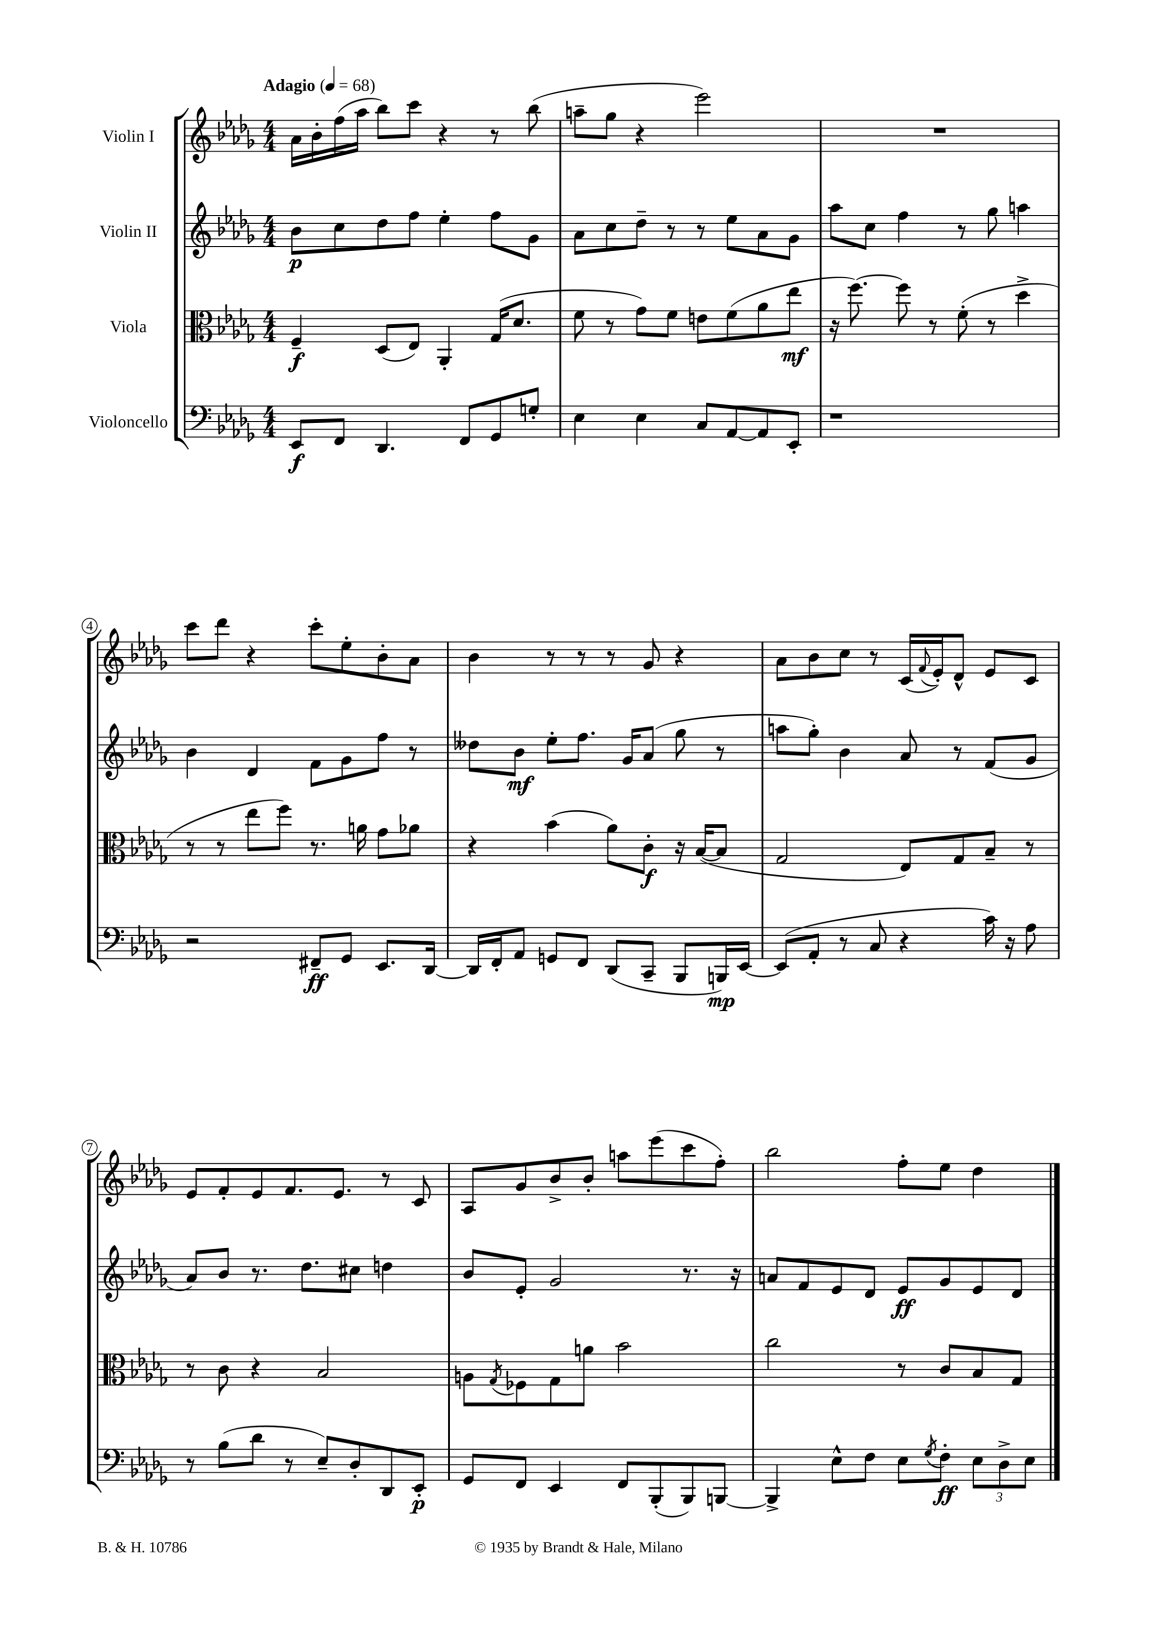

**kern	**dynam	**kern	**dynam	**kern	**dynam	**kern
*part4	*part4	*part3	*part3	*part2	*part2	*part1
*staff4	*staff4	*staff3	*staff3	*staff2	*staff2	*staff1
*I"Violoncello	*	*I"Viola	*	*I"Violin II	*	*I"Violin I
*clefF4	*	*clefC3	*	*clefG2	*	*clefG2
*k[b-e-a-d-g-]	*	*k[b-e-a-d-g-]	*	*k[b-e-a-d-g-]	*	*k[b-e-a-d-g-]
*M4/4	*	*M4/4	*	*M4/4	*	*M4/4
*MM68	*	*MM68	*	*MM68	*	*MM68
=1	=1	=1	=1	=1	=1	=1
!	!	!	!	!	!	!LO:TX:a:B:t=Adagio
8EE-/L	f	4F~/	f	8b-\L	p	16a-\LL
.	.	.	.	.	.	16b-'\
8FF/J	.	.	.	8cc\	.	(16ff\
.	.	.	.	.	.	16aa-\JJ
4.DD-/	.	(8D-/L	.	8dd-\	.	8bb-\L)
.	.	8E-/J)	.	8ff\J	.	8ccc\J
.	.	4AA-'/	.	4ee-'\	.	4r
8FF/L	.	.	.	.	.	.
8GG-/	.	(16G-/KL	.	8ff\L	.	8r
.	.	8.d-/J	.	.	.	.
8Gn'/J	.	.	.	8g-\J	.	(8bb-\
=2	=2	=2	=2	=2	=2	=2
4E-\	.	8f\	.	8a-\L	.	8aan~\L
.	.	8r	.	8cc\	.	8gg-\J
4E-\	.	8g-\L)	.	8dd-~\J	.	4r
.	.	8f\J	.	8r	.	.
8C/L	.	8en\L	.	8r	.	2eee-\)
[8AA-/	.	(8f\	.	8ee-\L	.	.
8AA-/]	.	8a-\	.	8a-\	.	.
8EE-'/J	.	8ee-\J	mf	8g-\J	.	.
=3	=3	=3	=3	=3	=3	=3
1r	.	16r	.	8aa-\L	.	1r
.	.	[8.ff\)	.	.	.	.
.	.	.	.	8cc\J	.	.
.	.	8ff\]	.	4ff\	.	.
.	.	8r	.	.	.	.
.	.	(8f'\	.	8r	.	.
.	.	8r	.	8gg-\	.	.
.	.	4dd-^\	.	4aan\	.	.
!!LO:LB:g=z
=4	=4	=4	=4	=4	=4	=4
2r	.	8r	.	4b-\	.	8ccc\L
.	.	8r	.	.	.	8ddd-\J
.	.	8ee-\L	.	4d-/	.	4r
.	.	8ff\J)	.	.	.	.
8FF#X~/L	ff	8.r	.	8f\L	.	8ccc'\L
8GG-/J	.	.	.	8g-\	.	8ee-'\
.	.	16an\	.	.	.	.
8.EE-/L	.	8g-\L	.	8ff\J	.	8b-'\
.	.	8a-X\J	.	8r	.	8a-\J
[16DD-/Jk	.	.	.	.	.	.
=5	=5	=5	=5	=5	=5	=5
16DD-/LL]	.	4r	.	8dd--X\L	.	4b-\
16FF'/J	.	.	.	.	.	.
8AA-/J	.	.	.	8b-\J	mf	.
8GGn/L	.	(4b-\	.	8ee-'\L	.	8r
8FF/J	.	.	.	8.ff\J	.	8r
(8DD-/L	.	8a-\L)	.	.	.	8r
.	.	.	.	16g-/KL	.	.
8CC~/J	.	8c'\J	f	(8a-/J	.	8g-/
8BBB-/L	.	16r	.	8gg-\	.	4r
.	.	([16B-/KL	.	.	.	.
16BBBn/L)	mp	8B-/J]	.	8r	.	.
[16EE-/JJ	.	.	.	.	.	.
=6	=6	=6	=6	=6	=6	=6
(8EE-/L]	.	2G-/	.	8aan\L	.	8a-\L
8AA-'/J	.	.	.	8gg-'\J)	.	8b-\
8r	.	.	.	4b-\	.	8cc\J
8C/	.	.	.	.	.	8r
4r	.	8E-/L)	.	8a-/	.	(16c/LL
.	.	.	.	.	.	8qqf/
.	.	.	.	.	.	16e-'/J)
.	.	8G-/	.	8r	.	8d-^^/J
16c\)	.	8B-~/J	.	(8f/L	.	8e-/L
16r	.	.	.	.	.	.
8A-\	.	8r	.	8g-/J	.	8c/J
!!LO:LB:g=z
=7	=7	=7	=7	=7	=7	=7
8r	.	8r	.	8a-/L)	.	8e-/L
(8B-\L	.	8c\	.	8b-/J	.	8f'/
8d-\J	.	4r	.	8.r	.	8e-/
8r	.	.	.	.	.	8.f/
.	.	.	.	8.dd-\L	.	.
8E-~/L)	.	2B-/	.	.	.	.
.	.	.	.	.	.	8.e-/J
8D-'/	.	.	.	8cc#X\J	.	.
8DD-/	.	.	.	4ddn\	.	8r
8EE-'/J	p	.	.	.	.	8c/
=8	=8	=8	=8	=8	=8	=8
8GG-/L	.	8An\L	.	8b-/L	.	8A-/L
.	.	8qG-/	.	.	.	.
8FF/J	.	8F-X\	.	8e-'/J	.	8g-/
4EE-/	.	8G-\	.	2g-/	.	8b-^/
.	.	8an\J	.	.	.	8b-'/J
8FF/L	.	2b-\	.	.	.	8aan\L
(8BBB-'/	.	.	.	.	.	(8eee-\
8BBB-/)	.	.	.	8.r	.	8ccc\
[8BBBn/J	.	.	.	.	.	8ff'\J)
.	.	.	.	16r	.	.
=9	=9	=9	=9	=9	=9	=9
4BBB^/]	.	2cc\	.	8an/L	.	2bb-\
.	.	.	.	8f/	.	.
8E-^^\L	.	.	.	8e-/	.	.
8F\J	.	.	.	8d-/J	.	.
8E-\L	.	8r	.	8e-/L	ff	8ff'\L
8qG-/	.	.	.	.	.	.
8F'\J	ff	8c/L	.	8g-/	.	8ee-\J
12E-\L	.	8B-/	.	8e-/	.	4dd-\
12D-^\	.	.	.	.	.	.
.	.	8G-/J	.	8d-/J	.	.
12E-\J	.	.	.	.	.	.
==	==	==	==	==	==	==
*-	*-	*-	*-	*-	*-	*-
